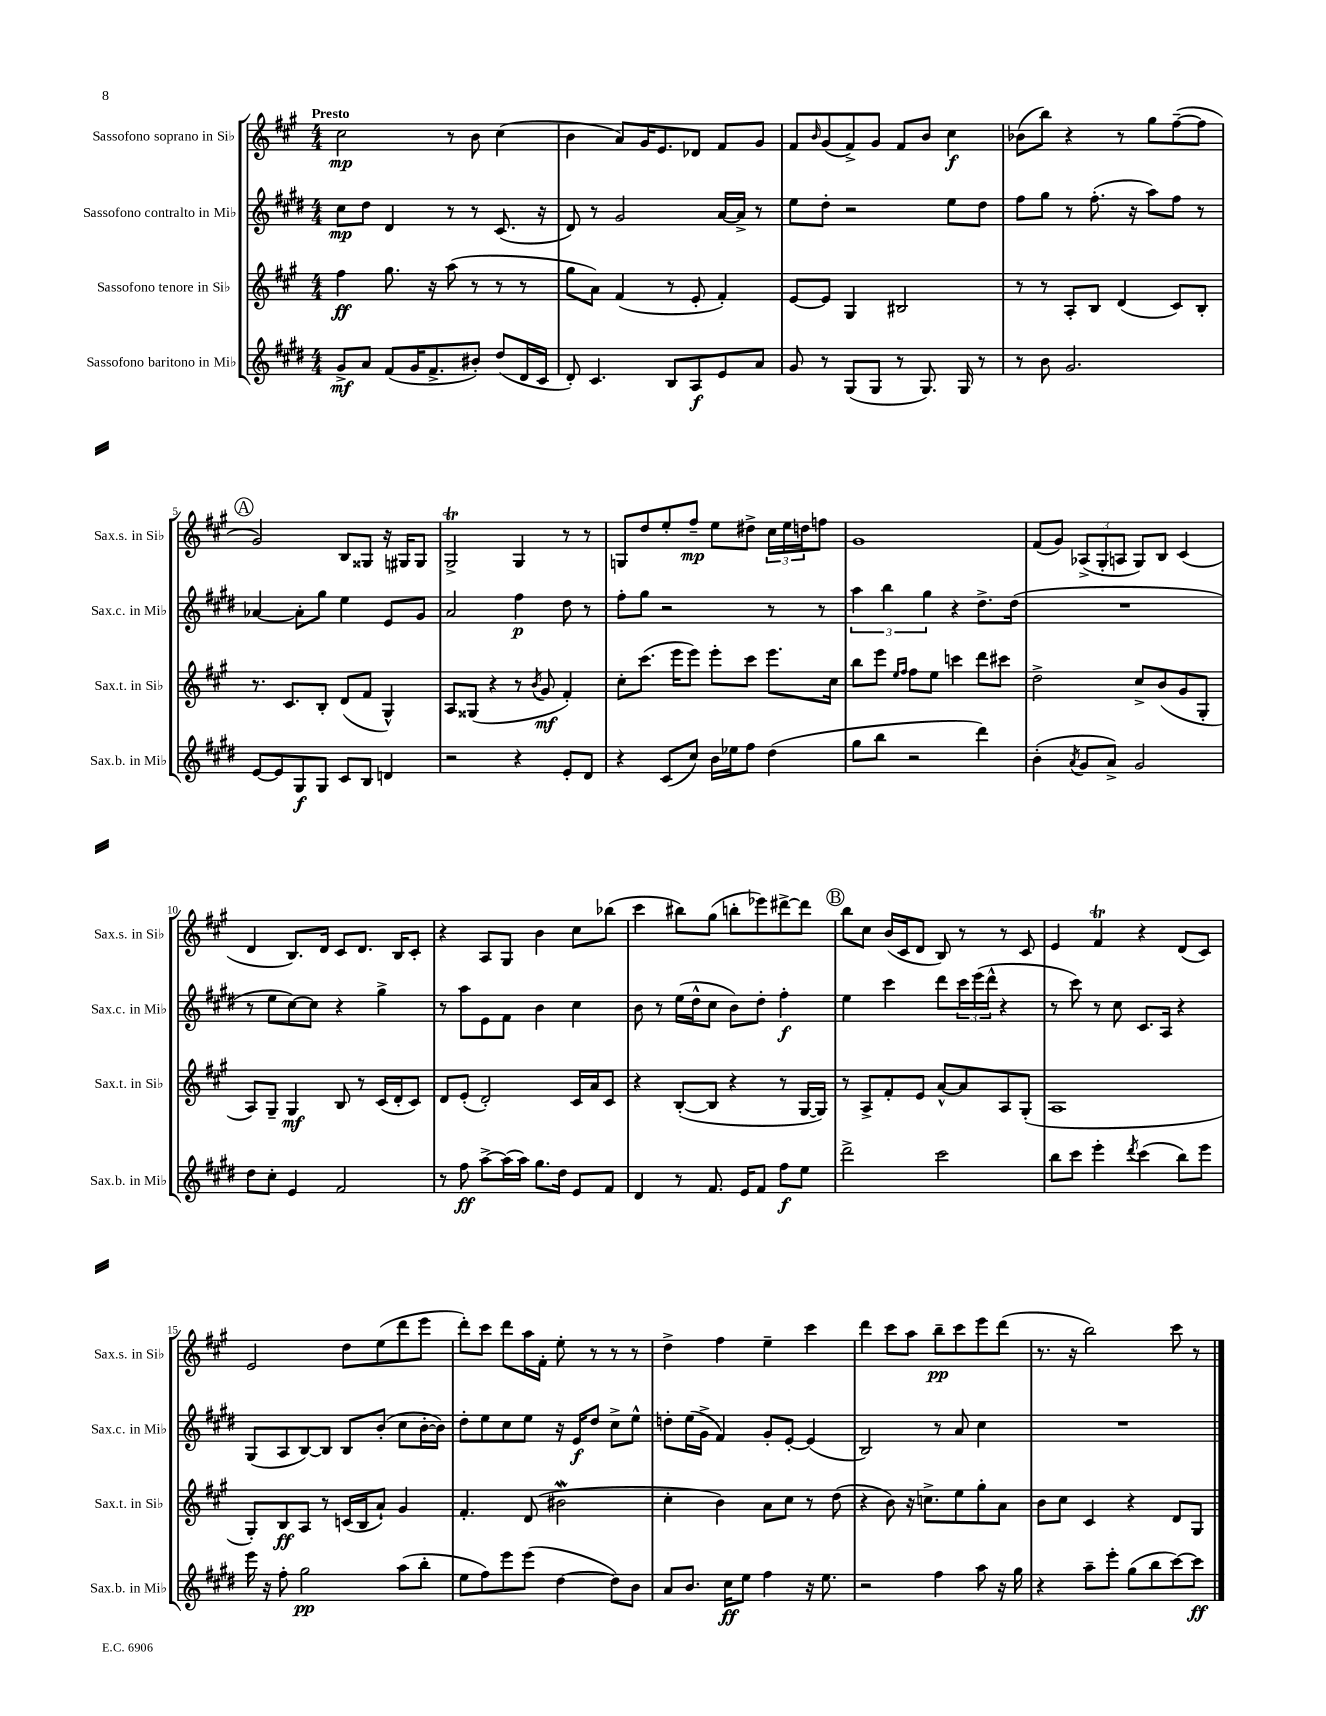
<<
\new StaffGroup <<
\new Staff = "s0" \with { instrumentName = "Sassofono soprano in Sib" shortInstrumentName = "Sax.s. in Sib" } {
    \clef treble \key a \major \numericTimeSignature \time 4/4 \tempo "Presto"
    cis''2\mp r8 b'8 cis''4( |
    b'4 a'8) gis'16 e'8. des'8 fis'8 gis'8 |
    fis'8 \grace { b'16 } gis'8( fis'8->) gis'8 fis'8 b'8 cis''4\f |
    bes'8( b''8) r4 r8 gis''8 fis''8~--( fis''8 |
    \mark \markup { \circle "A" } gis'2) b8 gisis8 r16 gis16 gis8 |
    gis2->\trill gis4 r8 r8 |
    g8 d''8 e''8-. fis''8--\mp e''8 dis''8-> \tuplet 3/2 { cis''16 e''16 d''16 } f''8 |
    gis'1 |
    fis'8( gis'8) \tuplet 3/2 { aes8->( gis8-. a8 } gis8) b8 cis'4( |
    d'4 b8.) d'16 cis'8 d'8. b16 cis'8-. |
    r4 a8 gis8 b'4 cis''8 bes''8( |
    cis'''4 bis''8) gis''8( b''8-. ees'''8) dis'''8~-> dis'''8 |
    \mark \markup { \circle "B" } b''8 cis''8 b'16( cis'16 d'8 b8) r8 r8 cis'8 |
    e'4 fis'4\trill r4 d'8( cis'8) |
    e'2 d''8 e''8( d'''8 e'''8 |
    d'''8-.) cis'''8 d'''8 a''16 fis'16-. e''8-. r8 r8 r8 |
    d''4-> fis''4 e''4-- cis'''4 |
    d'''4 cis'''8 a''8 b''8--\pp cis'''8 e'''8 d'''8( |
    r8. r16 b''2) cis'''8 r8 \bar "|." |
}
\new Staff = "s1" \with { instrumentName = "Sassofono contralto in Mib" shortInstrumentName = "Sax.c. in Mib" } {
    \clef treble \key e \major \numericTimeSignature \time 4/4
    cis''8\mp dis''8 dis'4 r8 r8 cis'8.( r16 |
    dis'8) r8 gis'2 a'16~ a'16-> r8 |
    e''8 dis''8-. r2 e''8 dis''8 |
    fis''8 gis''8 r8 fis''8.-.( r16 a''8) fis''8 r8 |
    \mark \markup { \circle "A" } aes'4~ aes'8-. gis''8 e''4 e'8 gis'8 |
    a'2 fis''4\p dis''8 r8 |
    fis''8-. gis''8 r2 r8 r8 |
    \tuplet 3/2 { a''4 b''4 gis''4 } r4 dis''8.-> dis''16( |
    R1 |
    r8 e''8 cis''8~) cis''8 r4 gis''4-> |
    r8 a''8 e'8 fis'8 b'4 cis''4 |
    b'8 r8 e''16( dis''16-^ cis''8 b'8) dis''8-. fis''4-.\f |
    \mark \markup { \circle "B" } e''4 cis'''4 dis'''8 \tuplet 3/2 { cis'''16 e'''16( dis'''16-^ } r4 |
    r8 cis'''8) r8 cis''8 cis'8. a16 r4 |
    gis8( a8 b8~) b8 b8 b'8-.( cis''8 b'16~-. b'16) |
    dis''8-. e''8 cis''8 e''8 r16 e'16\f dis''8 cis''8-> e''8-^ |
    d''8-. e''16( gis'16-> fis'4) gis'8-. e'8~-. e'4( |
    b2) r8 a'8 cis''4 |
    R1 \bar "|." |
}
\new Staff = "s2" \with { instrumentName = "Sassofono tenore in Sib" shortInstrumentName = "Sax.t. in Sib" } {
    \clef treble \key a \major \numericTimeSignature \time 4/4
    fis''4\ff gis''8. r16 a''8( r8 r8 r8 |
    gis''8 a'8) fis'4( r8 e'8-. fis'4-.) |
    e'8~ e'8 gis4 bis2 |
    r8 r8 a8-. b8 d'4( cis'8) b8-. |
    \mark \markup { \circle "A" } r8. cis'8. b8-. d'8( fis'8 gis4-^) |
    a8 gisis8( r4 r8 \acciaccatura { b'8 } gis'8\mf fis'4-.) |
    cis''8-. cis'''8.( e'''16 e'''8) e'''8-. cis'''8 e'''8. cis''16 |
    b''8 e'''8 \grace { e''16 fis''16 } fis''8 e''8 c'''4 d'''8 cis'''8 |
    d''2-> cis''8-> b'8( gis'8 gis8-. |
    a8) gis8-- gis4\mf b8 r8 cis'16( d'16-. cis'8) |
    d'8 e'8-.( d'2-.) cis'16 a'16 cis'8 |
    r4 b8~-.( b8 r4 r8 gis16~ gis16) |
    \mark \markup { \circle "B" } r8 a8-> fis'8-. e'8 a'8~-^ a'8 a8 gis8-.( |
    a1 |
    gis8-.) b8\ff a8 r8 c'16( b16 a'8-!) gis'4 |
    fis'4.-. d'8( bis'2\mordent |
    cis''4-. b'4) a'8 cis''8 r8 d''8( |
    r4 b'8) r16 c''8.-> e''8 gis''8-. a'8 |
    b'8 cis''8 cis'4 r4 d'8 gis8 \bar "|." |
}
\new Staff = "s3" \with { instrumentName = "Sassofono baritono in Mib" shortInstrumentName = "Sax.b. in Mib" } {
    \clef treble \key e \major \numericTimeSignature \time 4/4
    gis'8->\mf a'8 fis'8( gis'16 fis'8.-> bis'8-.) dis''8( dis'16 cis'16 |
    dis'8-.) cis'4. b8 a8\f e'8 a'8 |
    gis'8 r8 gis8( gis8 r8 gis8.) gis16 r8 |
    r8 b'8 gis'2. |
    \mark \markup { \circle "A" } e'8~ e'8 gis8\f gis8 cis'8 b8 d'4 |
    r2 r4 e'8-. dis'8 |
    r4 cis'8( cis''8) b'16 ees''16 fis''8 dis''4( |
    gis''8 b''8 r2 dis'''4) |
    b'4-.( \acciaccatura { a'8 } gis'8 a'8->) gis'2 |
    dis''8 cis''8-. e'4 fis'2 |
    r8 fis''8\ff a''8~-> a''16( a''16) gis''8. dis''16 e'8 fis'8 |
    dis'4 r8 fis'8. e'16 fis'8 fis''8\f e''8 |
    \mark \markup { \circle "B" } dis'''2-> cis'''2 |
    b''8 cis'''8 e'''4-. \acciaccatura { dis'''8 } cis'''4( b''8) e'''8 |
    e'''16 r16 fis''8-. gis''2\pp a''8( b''8-. |
    e''8 fis''8) e'''8 e'''8( dis''4~ dis''8) b'8 |
    a'8 b'8. cis''16\ff e''8 fis''4 r16 e''8. |
    r2 fis''4 a''8 r16 gis''16 |
    r4 a''8-- e'''8-. gis''8( b''8 cis'''8~) cis'''8\ff \bar "|." |
}
>>
>>
